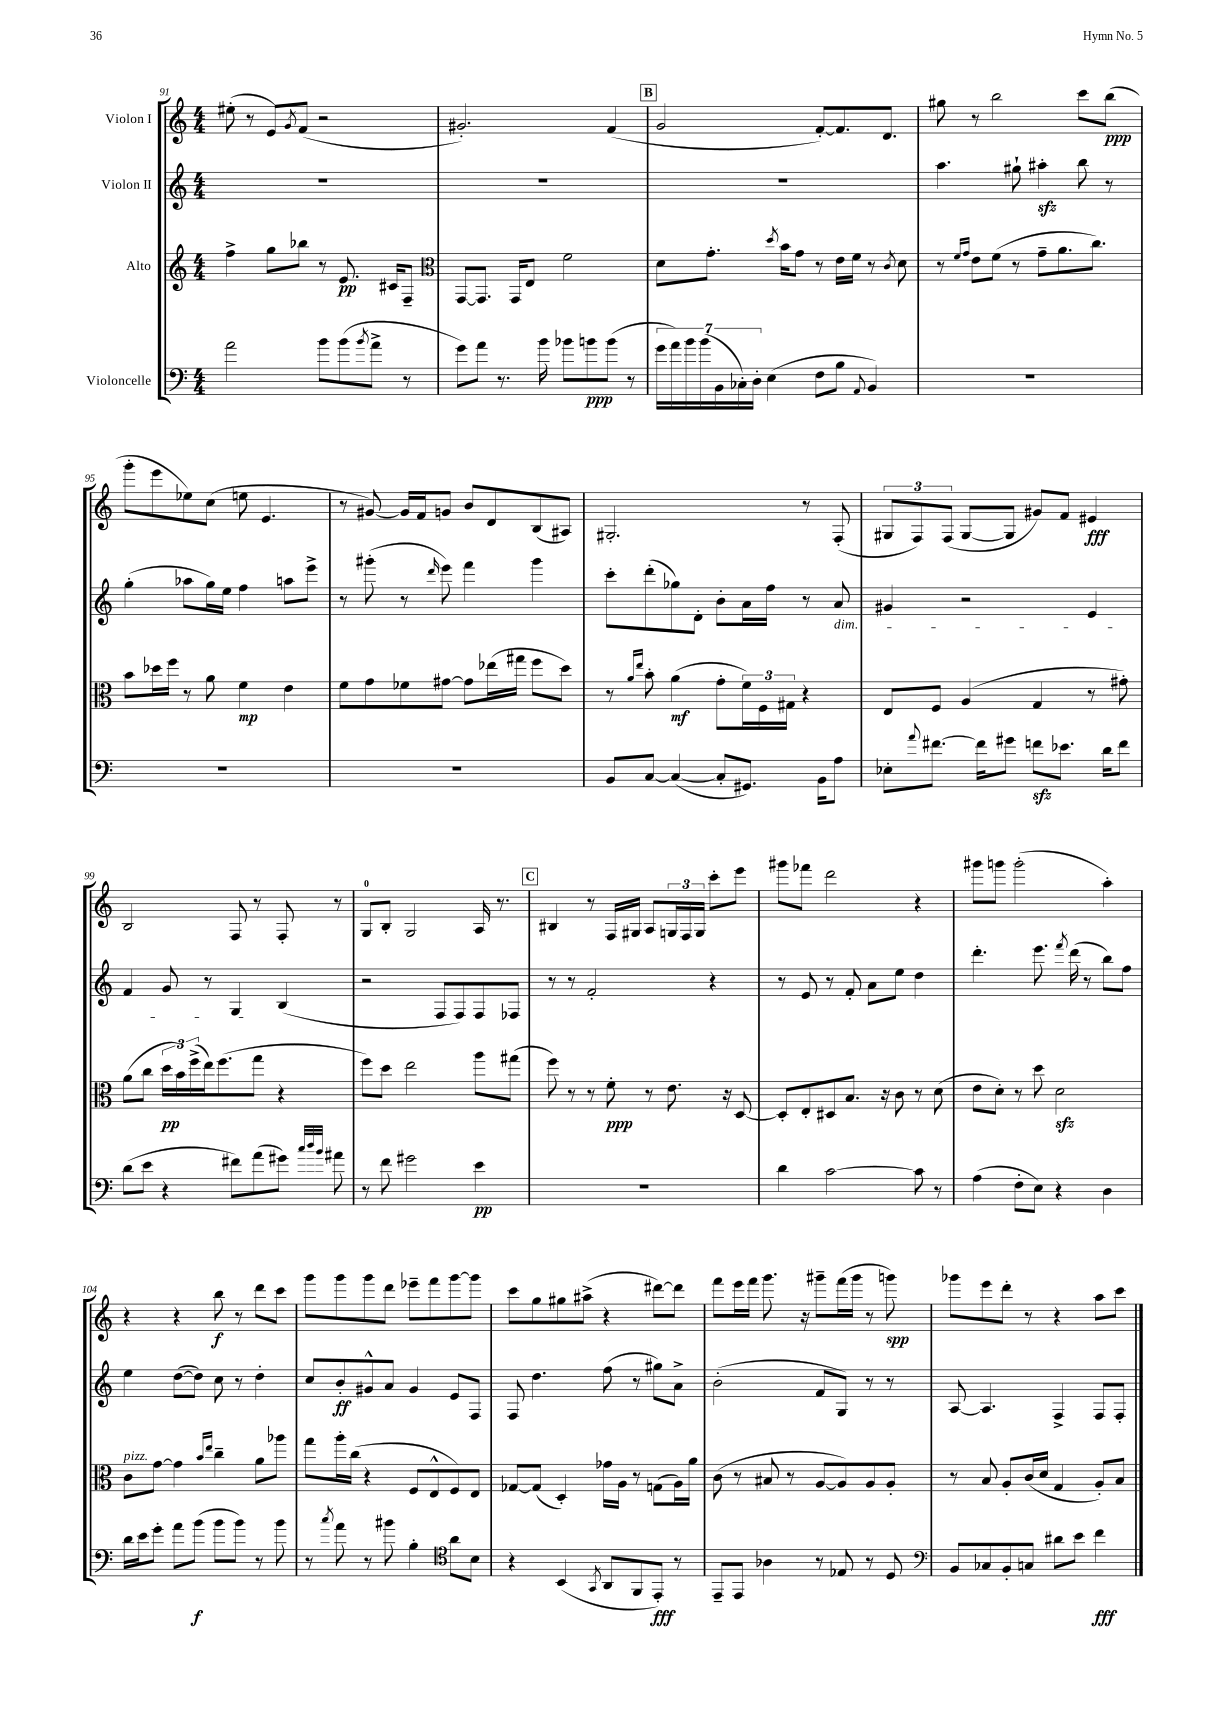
<<
\new StaffGroup <<
\new Staff = "s0" \with { instrumentName = "Violon I" } {
    \clef treble \key c \major \numericTimeSignature \time 4/4
    eis''8-.( r8 e'8) \acciaccatura { g'8 } f'8( r2 |
    gis'2.-.) f'4( |
    \mark \markup { \box "B" } g'2 f'8~-.) f'8. d'8. |
    gis''8 r8 b''2 c'''8 b''8\ppp( |
    g'''8-. e'''8 ees''8) c''8( e''8 e'4. |
    r8 gis'8~) gis'16 f'16 g'8 b'8 d'8 b8( ais8) |
    gis2.-. r8 f8-.( |
    \tuplet 3/2 { gis8 f8) f8( } gis8~ gis8 gis'8) f'8 eis'4\fff |
    b2 f8 r8 f8-. r8 |
    g8-0 b8-. g2 a16 r8. |
    \mark \markup { \box "C" } bis4 r8 f16 gis16 a8 \tuplet 3/2 { g16 f16 g16 } c'''8-. e'''8 |
    gis'''8 fes'''8 d'''2 r4 |
    gis'''8 g'''8 g'''2-.( a''4-.) |
    r4 r4 b''8\f r8 d'''8 c'''8 |
    g'''8 g'''8 g'''8 d'''8 ees'''8-- f'''8 g'''8~ g'''8 |
    c'''8 g''8 gis''8 ais''8->( r4 dis'''8~) dis'''8 |
    f'''8 e'''16 f'''16 g'''8. r16 gis'''8-- f'''16( gis'''16 r8 g'''8\spp) |
    ges'''8 e'''8 d'''8-. r8 r4 a''8 c'''8 \bar "|." |
}
\new Staff = "s1" \with { instrumentName = "Violon II" } {
    \clef treble \key c \major \numericTimeSignature \time 4/4
    R1 |
    R1 |
    \mark \markup { \box "B" } R1 |
    a''4. gis''8-! ais''4-.\sfz b''8 r8 |
    g''4-.( aes''8 g''16) e''16 f''4 a''8 e'''8-> |
    r8 gis'''8-.( r8 \grace { d'''16 } e'''8) f'''4 gis'''4 |
    c'''8-. d'''8-.( ges''8) d'8-. b'8-. a'16 f''16 r8 a'8\dim |
    gis'4 r2 e'4 |
    f'4 g'8 r8 g4\! b4( |
    r2 f8 f8) f8 fes8 |
    \mark \markup { \box "C" } r8 r8 f'2-. r4 |
    r8 e'8 r8 f'8-. a'8 e''8 d''4 |
    d'''4.-. e'''8. \acciaccatura { f'''8 } d'''16( r8 b''8) f''8 |
    e''4 d''8~( d''8) c''8 r8 d''4-. |
    c''8 b'8-.\ff gis'8-^ a'8 gis'4 e'8 f8 |
    f8 d''4. f''8( r8 gis''8) a'8-> |
    b'2-.( f'8 g8) r8 r8 |
    a8~ a4. f4-> f8 f8-. \bar "|." |
}
\new Staff = "s2" \with { instrumentName = "Alto" } {
    \clef treble \key c \major \numericTimeSignature \time 4/4
    f''4-> g''8 bes''8 r8 e'8.\pp cis'16 f8-- |
    \clef alto g,8~ g,8. g,16 e8 f'2 |
    \mark \markup { \box "B" } d'8 g'8.-. \acciaccatura { d''8 } b'16 g'8 r8 e'16 f'16 r8 \acciaccatura { c'8 } d'8 |
    r8 \grace { f'16 g'16 } e'8 f'8( r8 g'8-- a'8. c''8.) |
    b'8 des''16 f''16 r8 a'8 f'4\mp e'4 |
    f'8 g'8 fes'8 gis'8~ gis'8 ees''16( gis''16 f''8 d''8) |
    r8 \grace { a'16 e''16 } b'8-. a'4\mf( g'8-. \tuplet 3/2 { f'16) f16 gis16 } r4 |
    e8 f8 a4( g4 r8 gis'8-.) |
    a'8( c''8 \tuplet 3/2 { d''16\pp b'16) f''16->( } e''16) f''8.( g''8 r4 |
    f''8) d''8 e''2 a''8 gis''8( |
    \mark \markup { \box "C" } f''8) r8 r8 f'8-.\ppp r8 e'8. r16 d8~ |
    d8-. e8-. dis8 b8. r16 c'8 r8 d'8( |
    e'8 d'8-.) r8 d''8 d'2\sfz |
    c'8^\markup { \italic "pizz." } g'8~ g'4 \grace { b'16 e''16 } c''4-- a'8 aes''8 |
    g''8 a''16-. c''16( r4 f8 e8-^ f8) e8 |
    ges8~ ges8( d4-.) ges'16 a16 r8 g8( a16) a'16 |
    c'8( r8 bis8 r8 a8~ a8) a8 a8-. |
    r8 b8 a8-. c'16( d'16 g4 a8-.) b8 \bar "|." |
}
\new Staff = "s3" \with { instrumentName = "Violoncelle" } {
    \clef bass \key c \major \numericTimeSignature \time 4/4
    a'2 b'8 b'8( \acciaccatura { b'8 } a'8-> r8 |
    g'8) a'8 r8. b'16 bes'8 b'8\ppp b'8( r8 |
    \mark \markup { \box "B" } \tuplet 7/4 { g'16 a'16) b'16 b'16( b,16 ces16-.) d16-. } e4( f8 b8 \appoggiatura { a,8 } b,4) |
    R1 |
    R1 |
    R1 |
    b,8 c8~ c4~( c8-. gis,8.) b,16 a8 |
    ees8-. \appoggiatura { a'8 } fis'8.~ fis'16 gis'8 f'8\sfz ees'8. d'16 f'8 |
    d'8( e'8 r4 fis'8) a'8( gis'8) \grace { c''32 d''32 b'32 } ais'8 |
    r8 f'8 gis'2 e'4\pp |
    \mark \markup { \box "C" } R1 |
    d'4 c'2~ c'8 r8 |
    a4( f8-. e8) r4 d4 |
    d'16 e'16 g'8-. a'8 b'8\f( b'8 b'8) r8 b'8 |
    r8 \acciaccatura { c''8 } a'8 r8 bis'8 b4-. \clef tenor a'8 b8 |
    r4 b,4( \acciaccatura { g,8 } a,8 f,8 e,8-.\fff) r8 |
    e,8-- e,8 aes4 r8 ees8 r8 d8 |
    \clef bass b,8 ces8 b,8-. c8 dis'8 e'8 f'4\fff \bar "|." |
}
>>
>>
\layout { \context { \Score currentBarNumber = #91 } }
